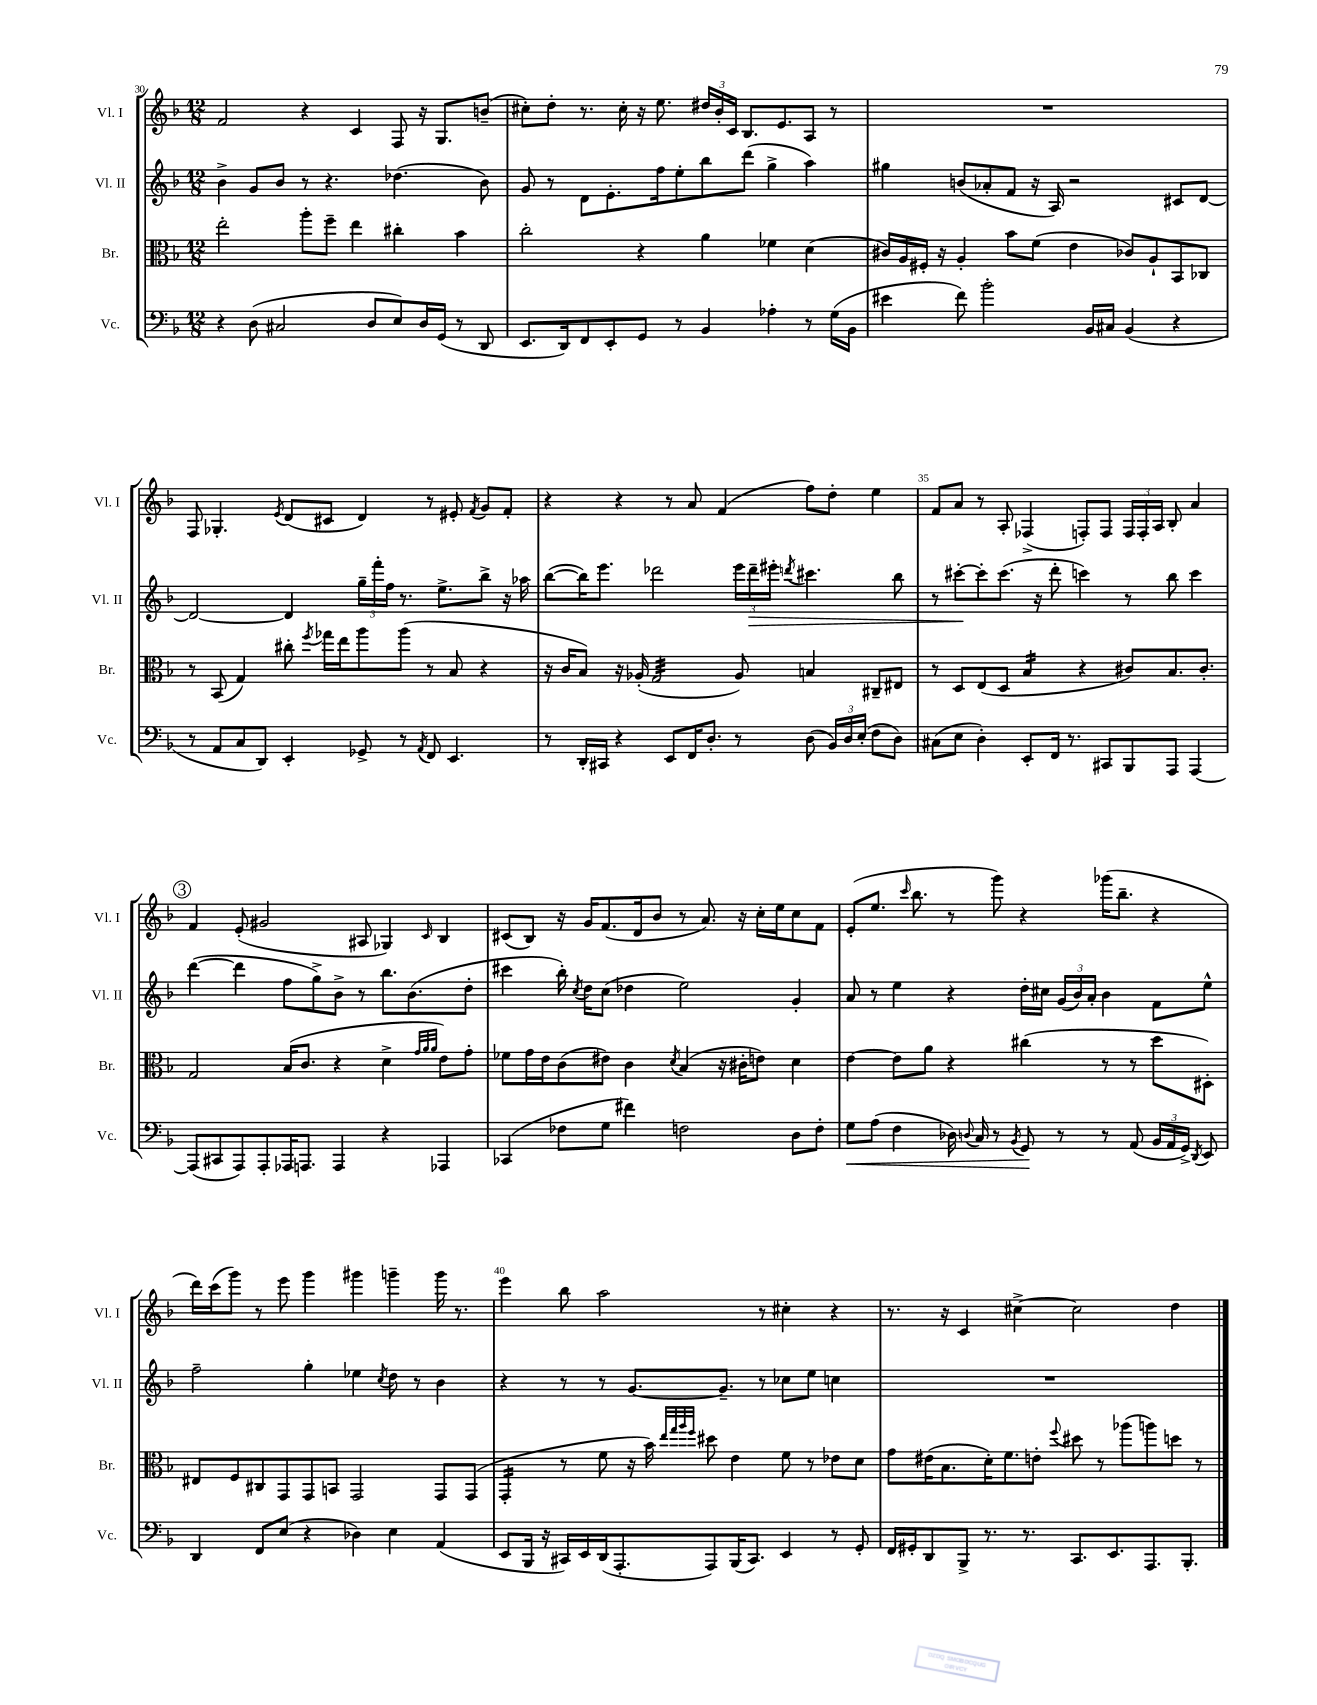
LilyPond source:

<<
\new StaffGroup <<
\new Staff = "s0" \with { instrumentName = "Vl. I" shortInstrumentName = "Vl. I" } {
    \clef treble \key f \major \numericTimeSignature \time 12/8
    \autoBeamOff f'2 r4 c'4 f8 r16 g8.[ b'8]--( |
    cis''8[-.) d''8]-. r8. cis''16-. r16 e''8. \tuplet 3/2 { dis''16[ bes'16-. c'16] } bes8.[ e'8. a8] r8 |
    R1. |
    f8 ges4.-. \acciaccatura { e'8 } d'8[( cis'8] d'4) r8 eis'8-. \acciaccatura { f'8 } g'8[ f'8]-. |
    r4 r4 r8 a'8 f'4( f''8[) d''8]-. e''4 |
    f'8[ a'8] r8 a8-. fes4->( f8[-.) f8] \tuplet 3/2 { f16[ f16-. a16] } bes8-. a'4 |
    \mark \markup { \circle "3" } f'4 e'8-.( gis'2 ais8 ges4) \grace { c'16 } bes4 |
    cis'8[( bes8]) r16 g'16[ f'8.( d'16 bes'8] r8 a'8.) r16 c''16[-. e''16 c''8 f'8] |
    e'8[-.( e''8.] \grace { c'''16 } bes''8. r8 g'''8) r4 ges'''16[( bes''8.]-- r4 |
    d'''16[) c'''16( g'''8]) r8 e'''8 g'''4 gis'''4 g'''4-- g'''16 r8. |
    e'''4 bes''8 a''2 r8 cis''4-. r4 |
    r8. r16 c'4 cis''4~-> cis''2 d''4 \bar "|." |
}
\new Staff = "s1" \with { instrumentName = "Vl. II" shortInstrumentName = "Vl. II" } {
    \clef treble \key f \major \numericTimeSignature \time 12/8
    \autoBeamOff bes'4-> g'8[ bes'8] r8 r4. des''4.( bes'8) |
    g'8 r8 d'8[ e'8.-. f''16 e''8-. bes''8 d'''8]( g''4-> a''4) |
    gis''4 b'8[( aes'8-. f'8] r16 a16) r2 cis'8[ d'8]~ |
    d'2~ d'4 \tuplet 3/2 { g''16[-- f'''16-. f''16] } r8. e''8.[-> bes''8]-> r16 aes''16 |
    bes''8[~( bes''16) e'''8.] des'''2 \tuplet 3/2 { e'''16[ des'''16--\> eis'''16]-. } \acciaccatura { d'''8 } cis'''4. bes''8 |
    r8 cis'''8[~-.\! cis'''8-. cis'''8.]( r16 d'''8-. c'''4) r8 bes''8 c'''4 |
    \mark \markup { \circle "3" } d'''4~( d'''4 f''8[ g''8->) bes'8]-> r8 bes''8.[ bes'8.( d''8]-. |
    cis'''4 bes''16-.) \acciaccatura { c''8 } d''16[ c''8]( des''4 e''2) g'4-. |
    a'8 r8 e''4 r4 d''16[-. cis''16] \tuplet 3/2 { g'16[( bes'16) a'16]-. } bes'4 f'8[ e''8]-^ |
    f''2-- g''4-. ees''4 \acciaccatura { c''8 } d''8 r8 bes'4 |
    r4 r8 r8 g'8.[~ g'8.]-- r8 ces''8[ e''8] c''4 |
    R1. \bar "|." |
}
\new Staff = "s2" \with { instrumentName = "Br." shortInstrumentName = "Br." } {
    \clef alto \key f \major \numericTimeSignature \time 12/8
    \autoBeamOff e''2-. a''8[-. f''8]-- e''4 cis''4-. bes'4 |
    c''2-. r4 a'4 fes'4 d'4( |
    cis'16[) a16 fis16]-. r16 a4-. bes'8[ f'8]( e'4 ces'8[) a8-! bes,8 ces8] |
    r8 bes,8( g4) cis''8-. \acciaccatura { f''8 } ges''16[ e''16 a''8 a''8]( r8 bes8 r4 |
    r16 c'16[ bes8]) r16 aes16-.( g2:32 aes8) b4 cis8[-- eis8] |
    r8 d8[ e8( d8] bes4:16 r4 cis'8[) bes8. cis'8.]-. |
    \mark \markup { \circle "3" } g2 bes16[( c'8.] r4 d'4-> \grace { g'32[ a'32 a'32] } e'8[) g'8]-. |
    fes'8[ g'16 e'16 c'8( eis'8]) c'4 \acciaccatura { d'8 } bes4( r16 cis'16[-. e'8]) d'4 |
    e'4~ e'8[ a'8] r4 cis''4( r8 r8 d''8[ dis8]-.) |
    eis8[ f8 cis8 g,8 g,8 b,8] g,2 g,8[ g,8]( |
    g,4:16-. r8 f'8 r16 bes'16) \grace { e''32[ g''32 a''32 f''32] } dis''8 e'4 f'8 r8 ees'8[ d'8] |
    g'8[ eis'16( bes8. d'16-.) f'8. e'8]-. \appoggiatura { f''8 } dis''8 r8 aes''8[( a''8) d''8] r8 \bar "|." |
}
\new Staff = "s3" \with { instrumentName = "Vc." shortInstrumentName = "Vc." } {
    \clef bass \key f \major \numericTimeSignature \time 12/8
    \autoBeamOff r4 d8( cis2 d8[ e8) d16 g,16]( r8 d,8 |
    e,8.[ d,16) f,8 e,8-. g,8] r8 bes,4 aes4-. r8 g16[( bes,16] |
    eis'4 f'8) bes'2-. bes,16[ cis16] bes,4( r4 |
    r8 a,8[ c8 d,8]) e,4-. ges,8-> r8 \acciaccatura { a,8 } f,8 e,4. |
    r8 d,16[-. cis,16] r4 e,8[ f,16 d8.]-. r8 d8( \tuplet 3/2 { bes,16[) d16 e16]-.( } f8[ d8]) |
    cis8[( e8] d4-.) e,8[-. f,16] r8. cis,8[ bes,,8 a,,8] a,,4~ |
    \mark \markup { \circle "3" } a,,8[( cis,8 a,,8) a,,8-. aes,,16 a,,8.] a,,4 r4 aes,,4 |
    ces,4( fes8[ g8] fis'4) f2 d8[ f8]-. |
    g8[\< a8]( f4 des16) \appoggiatura { d8 } c16 r8 \acciaccatura { bes,8 } g,8\! r8 r8 a,8( \tuplet 3/2 { bes,16[ a,16 g,16]->) } \acciaccatura { d,8 } e,8 |
    d,4 f,8[ e8]( r4 des4) e4 a,4( |
    e,8[ bes,,16] r16 cis,16[) e,16 d,16( a,,8.-. a,,8) bes,,16( cis,8.]) e,4 r8 g,8-. |
    f,16[ gis,16-. d,8 bes,,8]-> r8. r8. c,8.[ e,8. a,,8. bes,,8.]-. \bar "|." |
}
>>
>>
\layout { \context { \Score currentBarNumber = #30 \override BarNumber.break-visibility = ##(#f #t #t) barNumberVisibility = #(every-nth-bar-number-visible 5) } }
